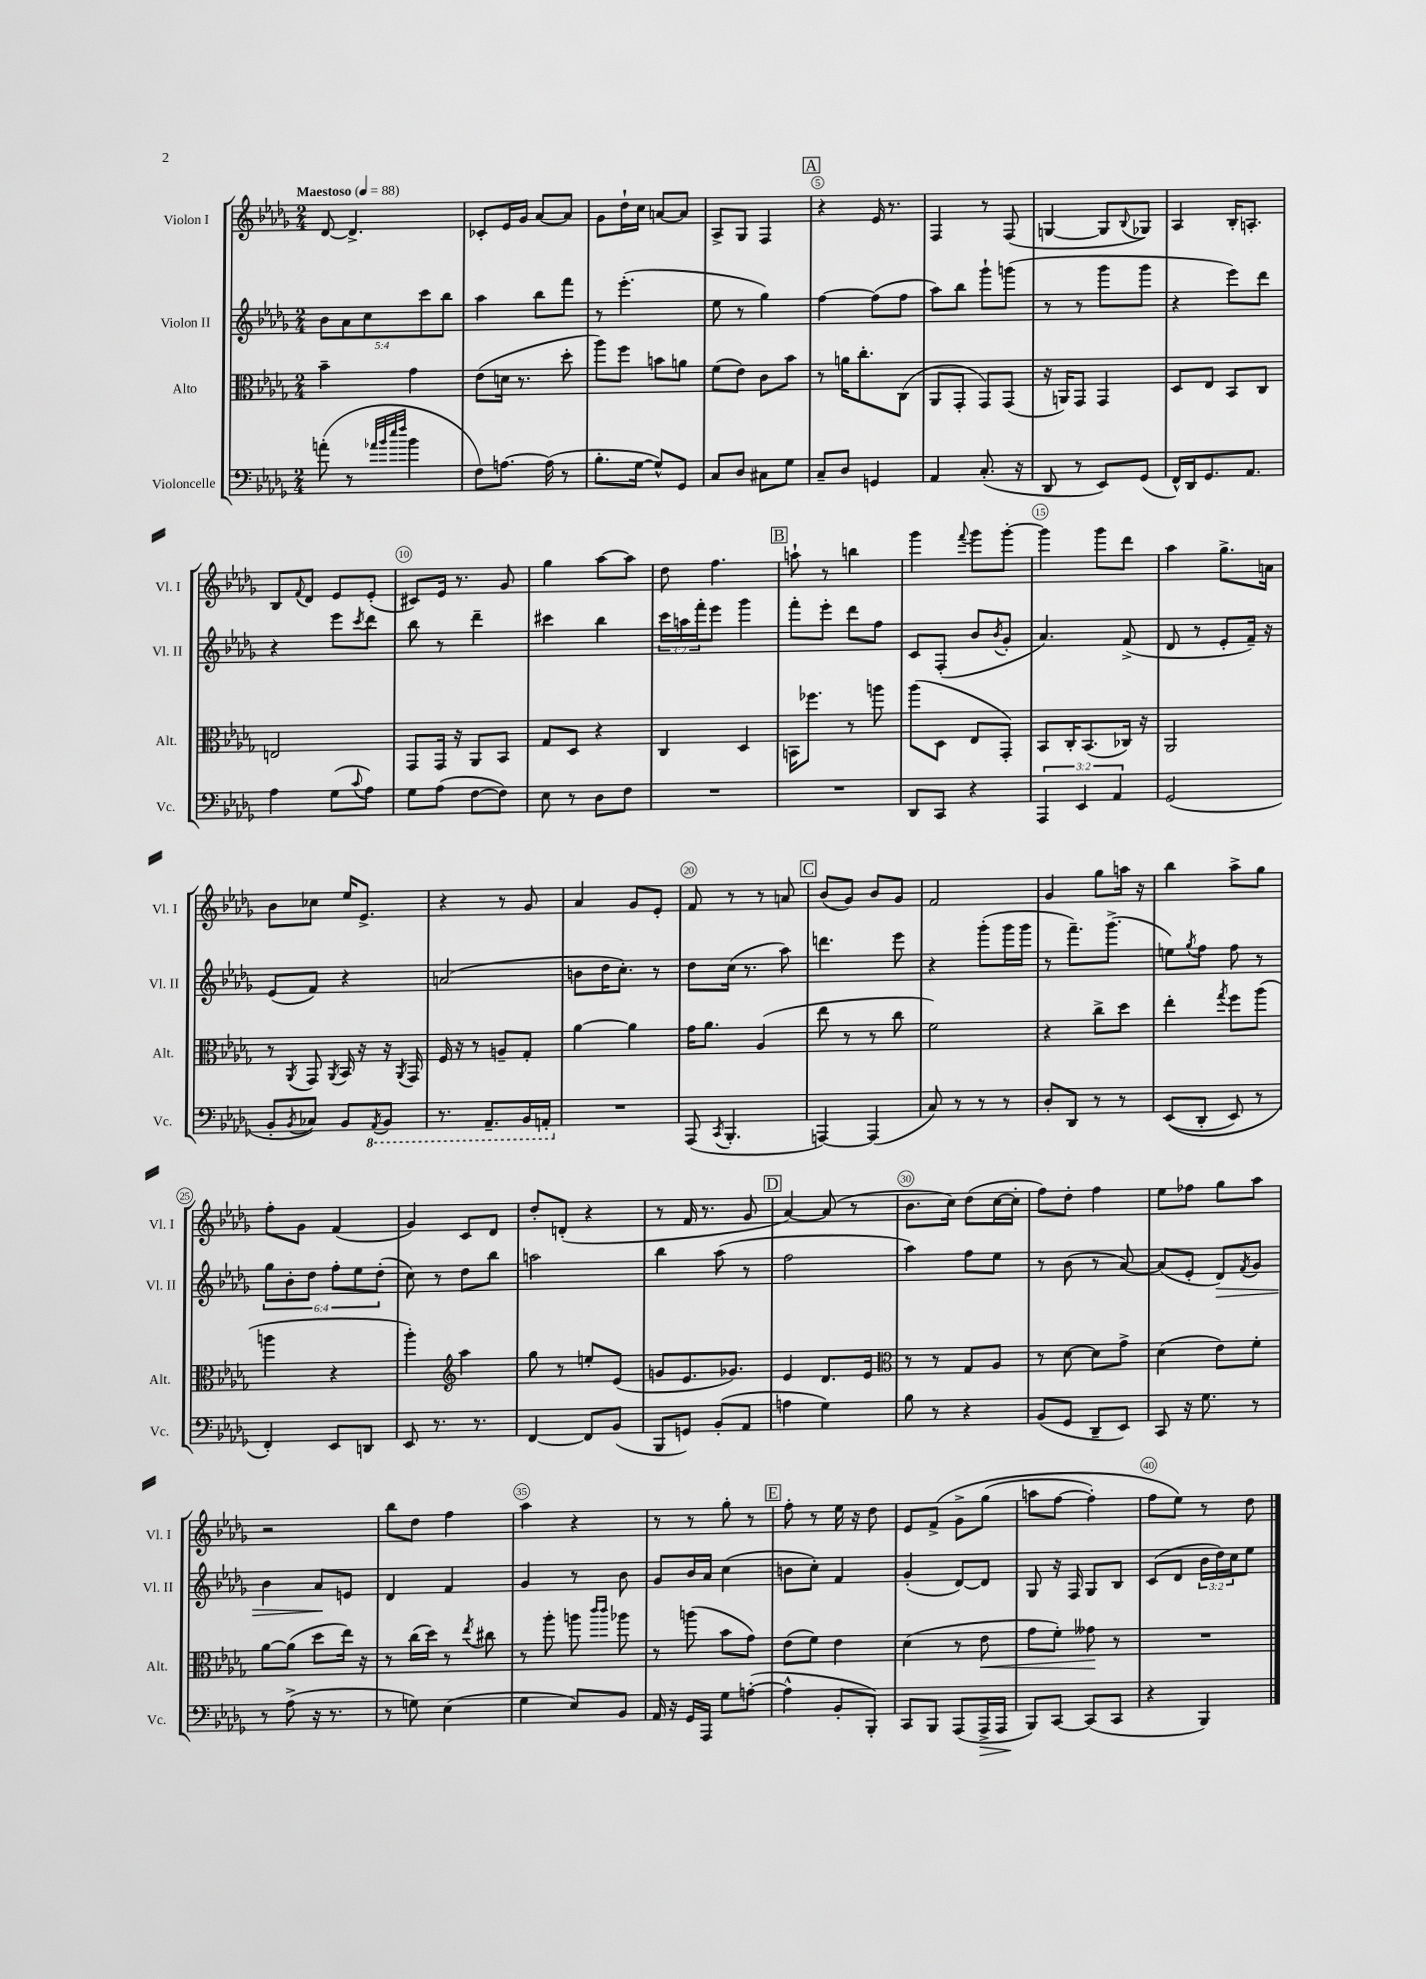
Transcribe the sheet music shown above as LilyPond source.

<<
\new StaffGroup <<
\new Staff = "s0" \with { instrumentName = "Violon I" shortInstrumentName = "Vl. I" } {
    \clef treble \key des \major \numericTimeSignature \time 2/4 \tempo "Maestoso" 4 = 88
    des'8~ des'4.-> |
    ces'8-. ees'16 ges'16 aes'8~ aes'8 |
    ges'8 des''16-! c''16 a'8~ a'8 |
    aes8-> ges8 f4 |
    \mark \markup { \box "A" } r4 ees'16 r8. |
    f4 r8 f8( |
    g4~ g8 \appoggiatura { bes8 } ges8) |
    aes4 bes16-. a8.-. |
    bes8 \appoggiatura { f'8 } des'8 ees'8 ees'8-.( |
    cis'8) ees'16 r8. ges'8 |
    ges''4 aes''8~ aes''8 |
    des''8 f''4. |
    \mark \markup { \box "B" } a''8-! r8 b''4 |
    ges'''4 \appoggiatura { f'''8 } ges'''8 ges'''8~-. |
    ges'''4 ges'''8 des'''8 |
    aes''4 ges''8.-> a'16 |
    bes'8 ces''8 ees''16 ees'8.-> |
    r4 r8 ges'8 |
    aes'4 ges'8 ees'8-. |
    f'8 r8 r8 a'8 |
    \mark \markup { \box "C" } bes'8( ges'8) bes'8 ges'8 |
    f'2 |
    ges'4 ges''8 a''16 r16 |
    bes''4 aes''8-> ges''8 |
    f''8-. ges'8 f'4( |
    ges'4) c'8 des'8 |
    des''8-. d'8-.( r4 |
    r8 f'16 r8. ges'8 |
    \mark \markup { \box "D" } aes'4~) aes'8( r8 |
    bes'8. c''16) des''8( c''16~ c''16-. |
    f''8) des''8-. f''4 |
    ees''8 fes''8 ges''8 aes''8 |
    r2 |
    bes''8 des''8 f''4 |
    aes''4 r4 |
    r8 r8 ges''8-. r8 |
    \mark \markup { \box "E" } f''8-. r8 ees''16 r16 des''8 |
    ees'8 f'8->\( ges'8-> ges''8( |
    a''8 f''8~ f''4-.) |
    f''8 ees''8\) r8 des''8 \bar "|." |
}
\new Staff = "s1" \with { instrumentName = "Violon II" shortInstrumentName = "Vl. II" } {
    \clef treble \key des \major \numericTimeSignature \time 2/4 \override Staff.TupletNumber.text = #tuplet-number::calc-fraction-text
    \tuplet 5/4 { bes'8 aes'8 c''8 c'''8 bes''8 } |
    aes''4 bes''8 f'''8 |
    r8 ees'''4.-.( |
    ees''8 r8 ges''4) |
    \mark \markup { \box "A" } f''4~ f''8( f''8 |
    aes''8) bes''8 ges'''8-! g'''8( |
    r8 r8 ges'''8 ges'''8 |
    r4 ees'''8) des'''8 |
    r4 ees'''8 \acciaccatura { c'''8 } des'''8 |
    bes''8 r8 des'''4-- |
    cis'''4 bes''4 |
    \tuplet 3/2 { c'''16 a''16 f'''16-. } ees'''8 ges'''4 |
    \mark \markup { \box "B" } f'''8-. ees'''8-. des'''8 f''8 |
    c'8 f8-.( bes'8 \acciaccatura { bes'8 } ges'8-. |
    aes'4.) f'8->( |
    des'8 r8 ees'8-. f'16--) r16 |
    ees'8( f'8) r4 |
    a'2( |
    b'8 des''16 c''8.-.) r8 |
    des''8 c''16( r8. aes''8) |
    \mark \markup { \box "C" } d'''4. ees'''8 |
    r4 ges'''8-.( ges'''16 ges'''16 |
    r8 f'''8.--) ges'''8.->( |
    e''8) \acciaccatura { ges''8 } f''8 f''8 r8 |
    \tuplet 6/4 { ges''8 bes'8-. des''8 f''8-. ees''8 des''8-.( } |
    c''8) r8 des''8 bes''8 |
    a''2 |
    bes''4 aes''8( r8 |
    \mark \markup { \box "D" } f''2 |
    aes''4) f''8 ees''8 |
    r8 bes'8( r8 aes'8~) |
    aes'8( ees'8-. des'8\>) \acciaccatura { f'8 } ges'8 |
    bes'4 aes'8\! e'8 |
    des'4 f'4 |
    ges'4 r8 bes'8 |
    ges'8 bes'16 aes'16 c''4( |
    \mark \markup { \box "E" } b'8 c''8-.) f'4 |
    ges'4-.( des'8~) des'8 |
    ges8 r16 f16 ges8 bes8 |
    c'8( des'8 \tuplet 3/2 { bes'16 des''16) c''16 } ees''8 \bar "|." |
}
\new Staff = "s2" \with { instrumentName = "Alto" shortInstrumentName = "Alt." } {
    \clef alto \key des \major \numericTimeSignature \time 2/4
    bes'4-- ges'4 |
    ees'8( d'16 r8. des''8-. |
    aes''8) f''8 b'8 a'8 |
    f'8( ees'8) c'8 bes'8 |
    \mark \markup { \box "A" } r8 a'16 c''8.-. c8( |
    aes,8 ges,8-. ges,8) ges,8( |
    r16 a,16) ges,8 ges,4 |
    des8 ees8 bes,8 c8 |
    e2 |
    ges,8 ges,16 r16 aes,8 bes,8 |
    ges8 des8 r4 |
    c4 des4 |
    \mark \markup { \box "B" } b,16 fes''8. r8 a''8 |
    aes''8( des8 ees8 ges,8-.) |
    bes,8 c16-. bes,8.( ces16) r16 |
    aes,2 |
    r8 \acciaccatura { aes,8 } ges,8 \acciaccatura { aes,8 } bes,16 r16 r16 \acciaccatura { aes,8 } ges,16 |
    f16 r16 r8 a8-- ges8-. |
    aes'4~ aes'4 |
    ges'16 aes'8. aes4( |
    \mark \markup { \box "C" } ees''8 r8 r8 c''8 |
    f'2) |
    r4 c''8-> des''8 |
    ees''4-. \acciaccatura { ges''8 } f''8 aes''8( |
    a''4 r4 |
    aes''4-.) \clef treble aes''4 |
    ges''8 r8 e''8-. ees'8( |
    g'8 ees'8. ges'8.) |
    \mark \markup { \box "D" } ees'4 des'8. ees'16 |
    \clef alto r8 r8 ges8 aes8 |
    r8 des'8~ des'8 ges'8-> |
    des'4( ees'8) f'8-. |
    aes'8~ aes'8( des''8 ees''16) r16 |
    r8 c''16( des''16) r8 \acciaccatura { ees''8 } cis''8 |
    r8 aes''8-. a''8 \grace { c'''16 c'''16 } aes''8 |
    r8 a''8( bes'8 ges'8) |
    \mark \markup { \box "E" } ees'8( f'8) ees'4 |
    des'4( r8 ees'8\< |
    ges'8 f'8-.) geses'8\! r8 |
    R2 \bar "|." |
}
\new Staff = "s3" \with { instrumentName = "Violoncelle" shortInstrumentName = "Vc." } {
    \clef bass \key des \major \numericTimeSignature \time 2/4 \override Staff.TupletNumber.text = #tuplet-number::calc-fraction-text
    a'8-.( r8 \grace { aes'32 bes'32 ees''32 f''32 } bes'4 |
    f8) a8.~ a16( r8 |
    bes8.-. ges16~ ges8-^) ges,8 |
    c8 des8 cis8 ges8 |
    \mark \markup { \box "A" } c8-- des8 g,4 |
    aes,4 c8.-.( r16 |
    des,8 r8 ees,8) ges,8( |
    f,16-^) des,16 ges,8. aes,8. |
    aes4 ges8( \appoggiatura { c'8 } aes8) |
    ges8 aes8( f8~ f8) |
    ees8 r8 des8 f8 |
    R2 |
    \mark \markup { \box "B" } R2 |
    des,8 c,8 r4 |
    \tuplet 3/2 { aes,,4 ees,4 aes,4 } |
    ges,2( |
    bes,8-. \acciaccatura { bes,8 } ces8) bes,8 \ottava #-1 \acciaccatura { aes,,8 } bes,,8 |
    r8. aes,,8.-- bes,,16 a,,16-. \ottava #0 |
    R2 |
    aes,,8( \acciaccatura { c,8 } bes,,4.-. |
    \mark \markup { \box "C" } a,,4~) a,,4( |
    c8) r8 r8 r8 |
    des8-. des,8 r8 r8 |
    ees,8(\( des,8-. ees,8) r8 |
    f,4-.\) ees,8 d,8 |
    ees,8 r8. r8. |
    f,4~ f,8 bes,8( |
    bes,,8 g,8) bes,8-.( aes,8 |
    \mark \markup { \box "D" } a4 ges4) |
    bes8 r8 r4 |
    bes,8( ges,8 des,8-- ees,8) |
    c,8 r16 ges8. r8 |
    r8 aes8->( r16 r8. |
    r8 g8) ees4( |
    ges4 ees8) bes,8 |
    aes,16 r16 ges,16 aes,,16 ges8 a8~-.( |
    \mark \markup { \box "E" } a4-^ bes,8-. bes,,8-.) |
    c,8 bes,,8 aes,,8( aes,,16->\> aes,,16 |
    bes,,8\!) c,8~ c,8( c,8 |
    r4 bes,,4) \bar "|." |
}
>>
>>
\layout { \context { \Score \override BarNumber.break-visibility = ##(#f #t #t) barNumberVisibility = #(every-nth-bar-number-visible 5) \override BarNumber.stencil = #(make-stencil-circler 0.1 0.3 ly:text-interface::print) } }
